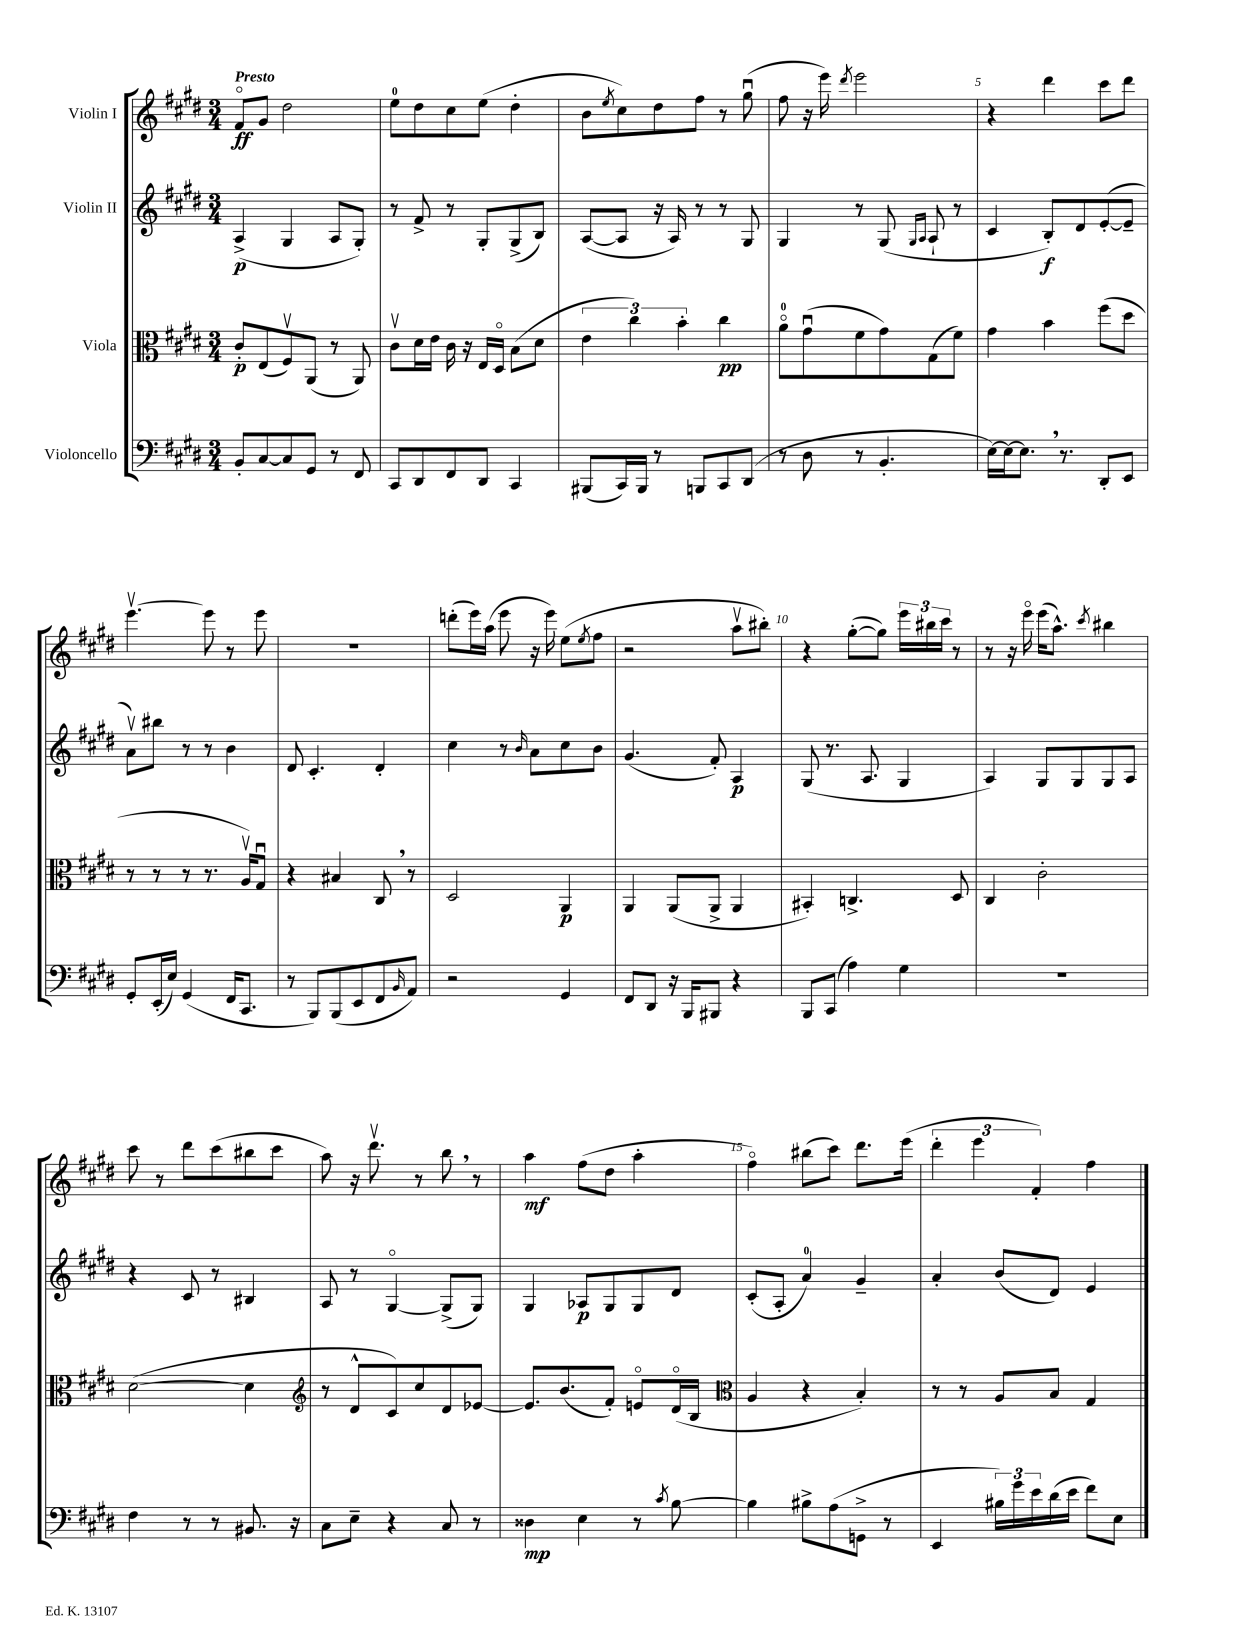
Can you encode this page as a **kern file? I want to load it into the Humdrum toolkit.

**kern	**dynam	**kern	**dynam	**kern	**dynam	**kern	**dynam
*part4	*part4	*part3	*part3	*part2	*part2	*part1	*part1
*staff4	*staff4	*staff3	*staff3	*staff2	*staff2	*staff1	*staff1
*I"Violoncello	*	*I"Viola	*	*I"Violin II	*	*I"Violin I	*
*clefF4	*	*clefC3	*	*clefG2	*	*clefG2	*
*k[f#c#g#d#]	*	*k[f#c#g#d#]	*	*k[f#c#g#d#]	*	*k[f#c#g#d#]	*
*M3/4	*	*M3/4	*	*M3/4	*	*M3/4	*
=1	=1	=1	=1	=1	=1	=1	=1
!	!	!	!	!	!	!LO:TX:a:B:t=Presto	!
8BB'/L	.	8c#'/L	p	(4A^/	p	8f#/L	ff
[8C#/	.	(8E/	.	.	.	8g#/J	.
8C#/]	.	8F#v/)	.	4G#/	.	2dd#\	.
8GG#/J	.	(8AA/J	.	.	.	.	.
8r	.	8r	.	8A/L	.	.	.
8FF#/	.	8AA/)	.	8G#'/J)	.	.	.
=2	=2	=2	=2	=2	=2	=2	=2
8CC#/L	.	8c#v\L	.	8r	.	8ee\L	.
8DD#/	.	16d#\L	.	8f#^/	.	8dd#\	.
.	.	16e\JJ	.	.	.	.	.
8FF#/	.	16c#\	.	8r	.	8cc#\	.
.	.	16r	.	.	.	.	.
8DD#/J	.	16E/LL	.	8G#'/L	.	(8ee\J	.
.	.	16D#/JJ	.	.	.	.	.
4CC#/	.	(8B\L	.	(8G#^/	.	4dd#'\	.
.	.	8d#\J	.	8B/J)	.	.	.
=3	=3	=3	=3	=3	=3	=3	=3
(8BBB#X/L	.	6e\	.	([8A/L	.	8b\L	.
.	.	.	.	.	.	8qee/	.
16CC#/L)	.	.	.	8A/J]	.	8cc#\)	.
.	.	6cc#\)	.	.	.	.	.
16BBB#/JJ	.	.	.	.	.	.	.
8r	.	.	.	16r	.	8dd#\	.
.	.	.	.	16A/)	.	.	.
.	.	6b'\	.	.	.	.	.
8BBBn/L	.	.	.	8r	.	8ff#\J	.
8CC#/	.	4cc#\	pp	8r	.	8r	.
(8DD#/J	.	.	.	8G#/	.	(8gg#u\	.
=4	=4	=4	=4	=4	=4	=4	=4
8r	.	8a\L	.	4G#/	.	8ff#\	.
8D#\	.	(8g#u\	.	.	.	16r	.
.	.	.	.	.	.	16eee\)	.
.	.	.	.	.	.	8qddd#/	.
8r	.	8f#\	.	8r	.	2eee\	.
4.BB'/	.	8g#\)	.	(8G#/	.	.	.
.	.	.	.	16qqG#/LL	.	.	.
.	.	.	.	16qqA/JJ	.	.	.
.	.	(8G#\	.	8A`/	.	.	.
.	.	8f#\J)	.	8r	.	.	.
=5	=5	=5	=5	=5	=5	=5	=5
[16E\LL)	.	4g#\	.	4c#/	.	4r	.
16E\J_	.	.	.	.	.	.	.
8.E,\J]	.	.	.	.	.	.	.
.	.	4b\	.	8B'/L)	f	4ddd#\	.
8.r	.	.	.	.	.	.	.
.	.	.	.	8d#/	.	.	.
8DD#'/L	.	(8ff#\L	.	([8e'/	.	8ccc#\L	.
8EE/J	.	8dd#\J	.	8e~/J]	.	8ddd#\J	.
!!LO:LB:g=z
=6	=6	=6	=6	=6	=6	=6	=6
8GG#'/L	.	8r	.	8av\L)	.	[4.eeev\	.
(16EE'/L	.	8r	.	8bb#X\J	.	.	.
16E/JJ)	.	.	.	.	.	.	.
(4GG#/	.	8r	.	8r	.	.	.
.	.	8.r	.	8r	.	8eee\]	.
16FF#/KL	.	.	.	4b\	.	8r	.
8.CC#/J	.	16Av/KL)	.	.	.	.	.
.	.	8G#u/J	.	.	.	8eee\	.
=7	=7	=7	=7	=7	=7	=7	=7
8r	.	4r	.	8d#/	.	2.r	.
8BBB/L)	.	.	.	4.c#'/	.	.	.
(8BBB/	.	4B#X/	.	.	.	.	.
8EE/	.	.	.	.	.	.	.
8FF#/	.	8C#,/	.	4d#'/	.	.	.
16qqBB/	.	.	.	.	.	.	.
8AA/J)	.	8r	.	.	.	.	.
=8	=8	=8	=8	=8	=8	=8	=8
2r	.	2D#/	.	4cc#\	.	(8dddn'\L	.
.	.	.	.	.	.	16eee\L)	.
.	.	.	.	.	.	(16aa\JJ	.
.	.	.	.	8r	.	8eee\	.
.	.	.	.	16qqb/	.	.	.
.	.	.	.	8a\L	.	16r	.
.	.	.	.	.	.	16eee\)	.
4GG#/	.	4AA/	p	8cc#\	.	(8ee\L	.
.	.	.	.	.	.	8qee/	.
.	.	.	.	8b\J	.	8ff#\J	.
=9	=9	=9	=9	=9	=9	=9	=9
8FF#/L	.	4AA/	.	(4.g#/	.	2r	.
8DD#/J	.	.	.	.	.	.	.
16r	.	(8AA/L	.	.	.	.	.
16BBB/KL	.	.	.	.	.	.	.
8BBB#X/J	.	8AA^/J	.	8f#'/)	.	.	.
4r	.	4AA/	.	4A/	p	8aav\L	.
.	.	.	.	.	.	8bb#X'\J)	.
=10	=10	=10	=10	=10	=10	=10	=10
8BBB/L	.	4BB#X'/)	.	(8G#/	.	4r	.
(8CC#/J	.	.	.	8.r	.	.	.
4A\)	.	4.Cn^/	.	.	.	([8gg#'\L	.
.	.	.	.	8.A/	.	.	.
.	.	.	.	.	.	8gg#\J])	.
4G#\	.	.	.	4G#/	.	24eee\LL	.
.	.	.	.	.	.	24bb#X\	.
.	.	.	.	.	.	24ccc#\JJ	.
.	.	8D#/	.	.	.	8r	.
=11	=11	=11	=11	=11	=11	=11	=11
2.r	.	4C#/	.	4A/)	.	8r	.
.	.	.	.	.	.	16r	.
.	.	.	.	.	.	16eee\	.
.	.	2c#'\	.	8G#/L	.	(16eee\KL	.
.	.	.	.	.	.	8.aa^^\J)	.
.	.	.	.	8G#/	.	.	.
.	.	.	.	.	.	8qccc#/	.
.	.	.	.	8G#/	.	4bb#X\	.
.	.	.	.	8A/J	.	.	.
!!LO:LB:g=z
=12	=12	=12	=12	=12	=12	=12	=12
4F#\	.	([2d#\	.	4r	.	8ccc#\	.
.	.	.	.	.	.	8r	.
8r	.	.	.	8c#/	.	8ddd#\L	.
8r	.	.	.	8r	.	(8ccc#\	.
8.BB#X/	.	4d#\]	.	4B#X/	.	8bb#X\	.
.	.	.	.	.	.	8ccc#\J	.
16r	.	.	.	.	.	.	.
=13	=13	=13	=13	=13	=13	=13	=13
*	*	*clefG2	*	*	*	*	*
8C#\L	.	8r	.	8A/	.	8aa\)	.
8E~\J	.	8d#^^/L	.	8r	.	16r	.
.	.	.	.	.	.	8.ddd#v\	.
4r	.	8c#/)	.	[4G#/	.	.	.
.	.	8cc#/	.	.	.	8r	.
8C#/	.	8d#/	.	(8G#^/L]	.	8bb,\	.
8r	.	[8e-X/J	.	8G#/J)	.	8r	.
=14	=14	=14	=14	=14	=14	=14	=14
4D##X\	mp	8.e-/L]	.	4G#/	.	4aa\	mf
.	.	(8.b/	.	.	.	.	.
4E\	.	.	.	8A-X/L	p	(8ff#\L	.
.	.	8f#'/J)	.	8G#/	.	8dd#\J	.
8r	.	8en/L	.	8G#/	.	4aa'\	.
8qc#/	.	.	.	.	.	.	.
[8B\	.	(16d#/L	.	8d#/J	.	.	.
.	.	16B/JJ	.	.	.	.	.
=15	=15	=15	=15	=15	=15	=15	=15
*	*	*clefC3	*	*	*	*	*
4B\]	.	4A/	.	(8c#'/L	.	4ff#\)	.
.	.	.	.	8A'/J	.	.	.
8B#X^\L	.	4r	.	4a/)	.	(8bb#X\L	.
(8A\	.	.	.	.	.	8ccc#\J)	.
8GGn^\J	.	4B'/)	.	4g#~/	.	8.ddd#\L	.
8r	.	.	.	.	.	.	.
.	.	.	.	.	.	(16eee\Jk	.
=16	=16	=16	=16	=16	=16	=16	=16
4EE/	.	8r	.	4a'/	.	6ddd#'\	.
.	.	8r	.	.	.	.	.
.	.	.	.	.	.	6eee\	.
24B#X\LL)	.	8A/L	.	(8b/L	.	.	.
24g#\	.	.	.	.	.	.	.
24e\	.	.	.	.	.	6f#'/)	.
(16d#\	.	8B/J	.	8d#/J)	.	.	.
16e\JJ	.	.	.	.	.	.	.
8f#\L)	.	4G#/	.	4e/	.	4ff#\	.
8E\J	.	.	.	.	.	.	.
==	==	==	==	==	==	==	==
*-	*-	*-	*-	*-	*-	*-	*-
